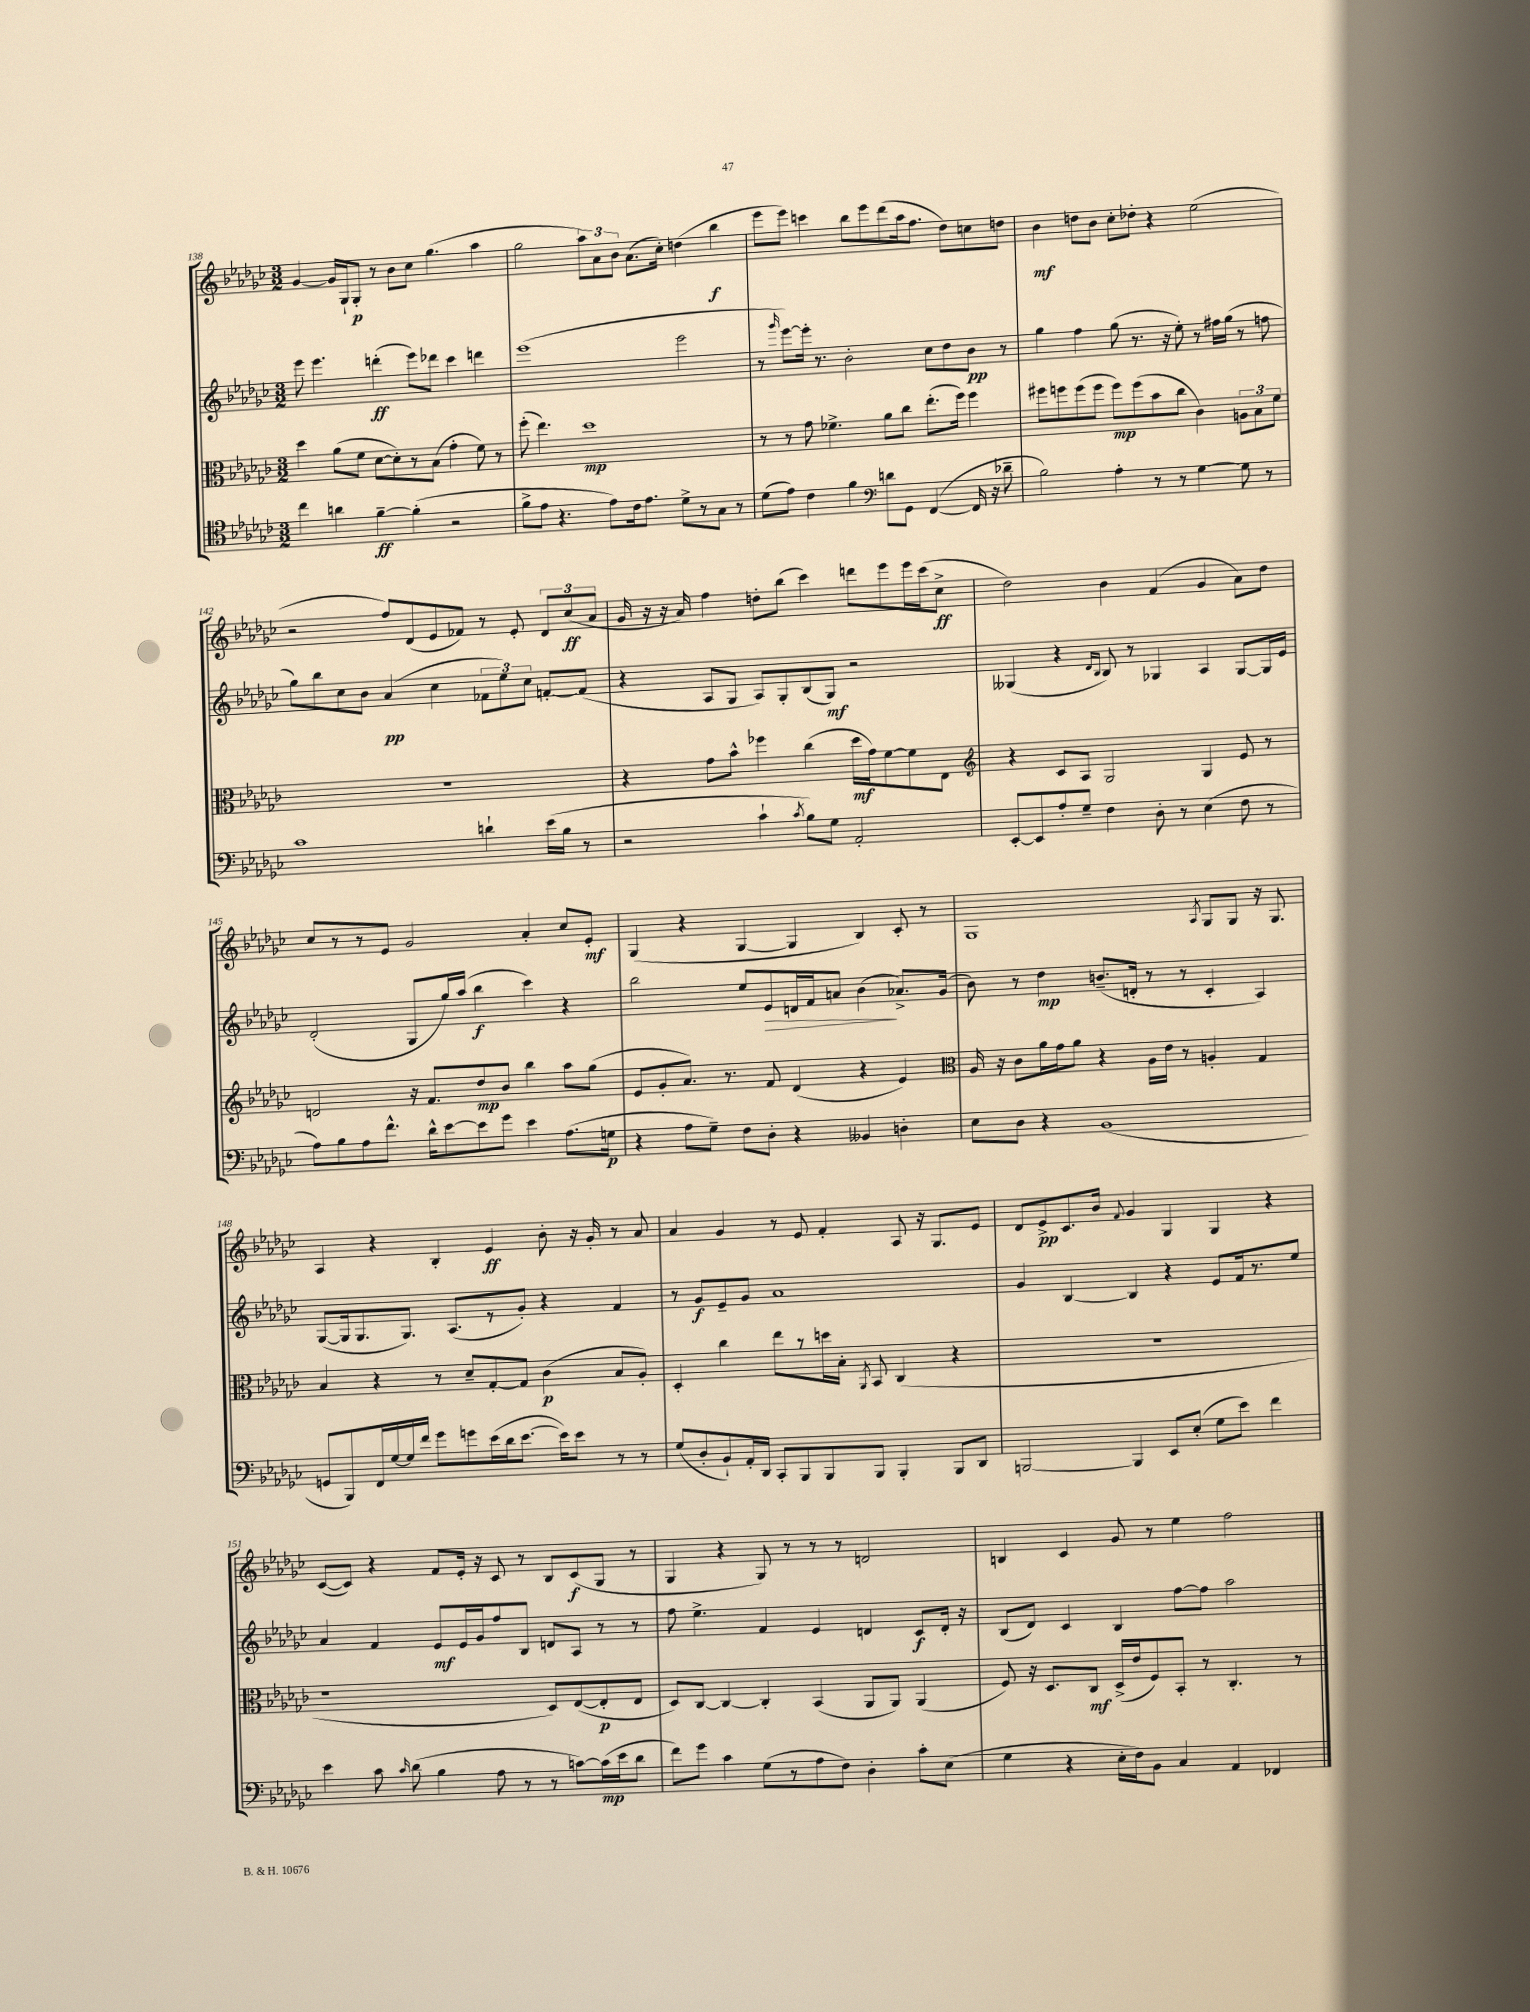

**kern	**dynam	**kern	**dynam	**kern	**dynam	**kern	**dynam
*part4	*part4	*part3	*part3	*part2	*part2	*part1	*part1
*staff4	*staff4	*staff3	*staff3	*staff2	*staff2	*staff1	*staff1
*clefC4	*	*clefC3	*	*clefG2	*	*clefG2	*
*k[b-e-a-d-g-c-]	*	*k[b-e-a-d-g-c-]	*	*k[b-e-a-d-g-c-]	*	*k[b-e-a-d-g-c-]	*
*M3/2	*	*M3/2	*	*M3/2	*	*M3/2	*
=138	=138	=138	=138	=138	=138	=138	=138
4cc-\	.	4dd-\	.	8eee-\	.	[4g-/	.
.	.	.	.	4.eee-\	.	.	.
4an\	.	(8a-\L	.	.	.	16g-/LL]	.
.	.	.	.	.	.	16G-`/J	.
.	.	8f\J	.	.	.	8G-'/J	p
[4f~\	ff	[8d-\L	.	(4dddn'\	ff	8r	.
.	.	8d-'\])	.	.	.	8b-\L	.
(4f'\]	.	8r	.	8eee-\L)	.	8cc-\J	.
.	.	(8B-\J	.	8ddd-X\J	.	(4.gg-\	.
2r	.	4g-'\	.	4ccc-\	.	.	.
.	.	8f\)	.	4dddn\	.	4aa-\	.
.	.	8r	.	.	.	.	.
=139	=139	=139	=139	=139	=139	=139	=139
8f^\L	.	(8ff'\	.	(1eee-	.	2gg-\	.
8e-\J	.	4.ee-\)	.	.	.	.	.
4.r	.	.	.	.	.	.	.
.	.	1dd-	mp	.	.	12aa-\L)	.
.	.	.	.	.	.	12a-\	.
8e-\L)	.	.	.	.	.	.	.
.	.	.	.	.	.	12b-\J	.
16c-\k	.	.	.	.	.	(8.a-\L	.
8.e-\J	.	.	.	.	.	.	.
.	.	.	.	.	.	16cc-'\Jk)	.
8d-^\L	.	.	.	2eee-\	.	(4ddn\	.
8r	.	.	.	.	.	.	.
8G-\J	.	.	.	.	.	4bb-\	f
8r	.	.	.	.	.	.	.
=140	=140	=140	=140	=140	=140	=140	=140
(8d-\L	.	8r	.	8r	.	8eee-\L	.
.	.	.	.	16qqggg-/	.	.	.
8e-\J)	.	8r	.	[8eee-\L)	.	8eee-\J)	.
4c-\	.	8g-\	.	16eee-'\Jk]	.	4cccn\	.
.	.	.	.	8.r	.	.	.
.	.	4.f-X^\	.	.	.	.	.
4f\	.	.	.	2b-'\	.	8bb-\L	.
.	.	.	.	.	.	8eee-\	.
*clefF4	*	*	*	*	*	*	*
8dn\L	.	8a-\L	.	.	.	(8ddd-\	.
8GG-\J	.	8cc-\J	.	.	.	16aa-\k	.
.	.	.	.	.	.	8.ff\J	.
([4FF/	.	(8.ee-'\L	.	8cc-\L	.	.	.
.	.	.	.	8dd-\	.	8dd-\L)	.
.	.	16ff\Jk)	.	.	.	.	.
16FF/]	.	4ff\	.	8b-\J	pp	8ccn\	.
16r	.	.	.	.	.	.	.
8d-X~\	.	.	.	8r	.	8ddn\J	.
=141	=141	=141	=141	=141	=141	=141	=141
2B-\)	.	8ff#X\L	.	4gg-\	.	4b-\	mf
.	.	8ffn\	.	.	.	.	.
.	.	(8ff\	.	4ff\	.	8ddn\L	.
.	.	8ff\J	.	.	.	8b-\J	.
4A-'\	.	8ff\L)	mp	(8gg-\	.	8cc-'\L	.
.	.	(8ff\	.	8.r	.	8dd-X'\J	.
8r	.	8b-\	.	.	.	4r	.
.	.	.	.	16r	.	.	.
8r	.	8cc-\J	.	8ee-'\)	.	.	.
[4G-\	.	4c-\)	.	8r	.	(2ee-\	.
.	.	.	.	16ff#X\LL	.	.	.
.	.	.	.	(16gg-\JJ	.	.	.
8G-\]	.	12An\L	.	8r	.	.	.
.	.	12B-\	.	.	.	.	.
8r	.	.	.	8ffn\	.	.	.
.	.	12f\J	.	.	.	.	.
!!LO:LB:g=z
=142	=142	=142	=142	=142	=142	=142	=142
1c-	.	1.r	.	8gg-\L)	.	2r	.
.	.	.	.	8bb-\	.	.	.
.	.	.	.	8cc-\	.	.	.
.	.	.	.	8b-\J	.	.	.
.	.	.	.	(4a-/	pp	8ff/L)	.
.	.	.	.	.	.	(8d-/	.
.	.	.	.	4cc-\	.	8e-/	.
.	.	.	.	.	.	8f-X/J)	.
4dn`\	.	.	.	12f-X\L	.	8r	.
.	.	.	.	12ee-\)	.	.	.
.	.	.	.	.	.	8e-'/	.
.	.	.	.	12cc-\J	.	.	.
(16e-\LL	.	.	.	[8fn'/L	.	12d-/L	.
16B-\JJ	.	.	.	.	.	.	.
.	.	.	.	.	.	(12cc-/	ff
8r	.	.	.	(8f/J]	.	.	.
.	.	.	.	.	.	12a-/J	.
=143	=143	=143	=143	=143	=143	=143	=143
2r	.	4r	.	4r	.	16g-/	.
.	.	.	.	.	.	16r	.
.	.	.	.	.	.	16r	.
.	.	.	.	.	.	16a-/)	.
.	.	8g-\L	.	8A-/L	.	4ff\	.
.	.	8b-^^\J	.	8G-/J	.	.	.
4c-`\	.	4ff-X\	.	8A-/L)	.	8ddn'\L	.
.	.	.	.	8G-'/	.	(8bb-\J	.
8qc-/	.	.	.	.	.	.	.
8B-\L)	.	(4cc-\	.	(8B-/	.	4ccc-\)	.
8G-\J	.	.	.	8G-/J)	mf	.	.
2AA-'/	.	16dd-\LL	mf	2r	.	8dddn\L	.
.	.	16g-\J)	.	.	.	.	.
.	.	[8f\	.	.	.	8eee-\	.
.	.	8f\]	.	.	.	16eee-\L	.
.	.	.	.	.	.	(16ccc-\J	.
.	.	8E-\J	.	.	.	8cc-^\J	ff
=144	=144	=144	=144	=144	=144	=144	=144
*	*	*clefG2	*	*	*	*	*
[8EE-'/L	.	4r	.	(4G--X/	.	2dd-\)	.
8EE-/]	.	.	.	.	.	.	.
8A-'/	.	8c-/L	.	4r	.	.	.
8G-~/J	.	8A-/J	.	.	.	.	.
.	.	.	.	16qqd-/LL	.	.	.
.	.	.	.	16qqB-/JJ	.	.	.
4F\	.	2G-/	.	8B-/)	.	4b-\	.
.	.	.	.	8r	.	.	.
8D-'\	.	.	.	4G-X/	.	(4f/	.
8r	.	.	.	.	.	.	.
(4E-\	.	4G-/	.	4A-/	.	4g-/	.
8F\	.	8e-/	.	[8G-/L	.	8a-\L)	.
8r	.	8r	.	16G-/L]	.	8dd-\J	.
.	.	.	.	16e-/JJ	.	.	.
!!LO:LB:g=z
=145	=145	=145	=145	=145	=145	=145	=145
8A-\L)	.	2dn/	.	(2d-'/	.	8cc-/L	.
8B-\	.	.	.	.	.	8r	.
8A-\	.	.	.	.	.	8r	.
8.f^^\J	.	.	.	.	.	8e-/J	.
.	.	16r	.	8G-/L	.	2g-/	.
16d-^^\KL	.	8.f/L	.	.	.	.	.
[8e-\	.	.	.	16gg-/L)	.	.	.
.	.	.	.	(16aa-/JJ	.	.	.
8e-\]	.	8dd-/	mp	4bb-\	f	.	.
8g-\J	.	8b-/J	.	.	.	.	.
4e-\	.	4bb-\	.	4ccc-\)	.	4a-'/	.
(8.A-\L	.	8aa-\L	.	4r	.	8cc-/L	.
.	.	(8gg-\J	.	.	.	8e-'/J	mf
16Gn\Jk	p	.	.	.	.	.	.
=146	=146	=146	=146	=146	=146	=146	=146
4r	.	8e-/L	.	2bb-\	.	(4G-/	.
.	.	8g-'/	.	.	.	.	.
8A-\L	.	8.a-/J)	.	.	.	4r	.
8G-~\J)	.	.	.	.	.	.	.
.	.	8.r	.	.	.	.	.
8F\L	.	.	.	8ee-/L	.	[4G-/	.
!	!	!	!	!	!LO:HP:b	!	!
8D-'\J	.	8f/	.	8e-/	>	.	.
4r	.	(4d-/	.	16dn/L	.	4G-/]	.
.	.	.	.	16f/J	.	.	.
.	.	.	.	8an/J	.	.	.
4BB--X/	.	4r	.	(4b-\	.	4B-/)	.
4Dn'\	.	4e-/)	.	8.a-X^/L)	]	8c-'/	.
.	.	.	.	.	.	8r	.
.	.	.	.	(16g-/Jk	.	.	.
=147	=147	=147	=147	=147	=147	=147	=147
*	*	*clefC3	*	*	*	*	*
8E-\L	.	16A-/	.	8b-\)	.	1G-	.
.	.	16r	.	.	.	.	.
8D-\J	.	8c-\L	.	8r	.	.	.
4r	.	16a-\L	.	4dd-\	mp	.	.
.	.	16g-\J	.	.	.	.	.
.	.	8a-\J	.	.	.	.	.
(1BB-	.	4r	.	(8.bn~/L	.	.	.
.	.	.	.	16dn'/Jk	.	.	.
.	.	16A-\LL	.	8r	.	.	.
.	.	16e-\JJ	.	.	.	.	.
.	.	8r	.	8r	.	.	.
.	.	.	.	.	.	8qA-/	.
.	.	4An'/	.	4c-'/	.	8G-/L	.
.	.	.	.	.	.	8G-/J	.
.	.	4G-/	.	4A-/)	.	16r	.
.	.	.	.	.	.	8.G-/	.
!!LO:LB:g=z
=148	=148	=148	=148	=148	=148	=148	=148
8GGn/L	.	4B-/	.	([8G-/L	.	4A-/	.
8BBB-/)	.	.	.	16G-/k]	.	.	.
.	.	.	.	8.G-/	.	.	.
16FF/L	.	4r	.	.	.	4r	.
[16G-/	.	.	.	.	.	.	.
16G-/]	.	.	.	8.G-/J)	.	.	.
16f/JJ	.	.	.	.	.	.	.
8g-\L	.	8r	.	.	.	4B-'/	.
.	.	.	.	(8.A-/L	.	.	.
8gn\	.	8d-~/L	.	.	.	.	.
(16e-\L	.	[8G-'/	.	8r	.	4e-/	ff
16d-\J	.	.	.	.	.	.	.
[8.e-\J	.	8G-/J]	.	8g-'/J)	.	.	.
.	.	(4c-\	p	4r	.	8b-'\	.
16e-\KL])	.	.	.	.	.	.	.
8e-\J	.	.	.	.	.	16r	.
.	.	.	.	.	.	16g-'/	.
8r	.	8B-/L	.	4f/	.	8r	.
8r	.	8A-'/J)	.	.	.	8a-/	.
=149	=149	=149	=149	=149	=149	=149	=149
(8G-/L	.	4D-'/	.	8r	.	4a-/	.
8D-'/	.	.	.	8g-/L	f	.	.
8BB-`/)	.	4cc-\	.	8e-~/	.	4g-/	.
16AA-'/L	.	.	.	8g-/J	.	.	.
16DD-/JJ	.	.	.	.	.	.	.
8CC-'/L	.	8ee-\L	.	1a-	.	8r	.
8BBB-/	.	8r	.	.	.	8e-/	.
8BBB-/	.	16ddn\L	.	.	.	4f'/	.
.	.	16B-'\JJ	.	.	.	.	.
.	.	8qAA-/	.	.	.	.	.
8BBB-/J	.	8BB-/	.	.	.	.	.
4BBB-'/	.	(4C-/	.	.	.	8A-/	.
.	.	.	.	.	.	16r	.
.	.	.	.	.	.	8.G-/L	.
8BBB-/L	.	4r	.	.	.	.	.
8DD-/J	.	.	.	.	.	8e-/J	.
=150	=150	=150	=150	=150	=150	=150	=150
[2BBBn/	.	1.r	.	4g-/	.	8d-/L	.
.	.	.	.	.	.	8e-^/	pp
.	.	.	.	[4B-/	.	8.c-/	.
.	.	.	.	.	.	16b-/Jk	.
.	.	.	.	.	.	8qqf/	.
4BBB/]	.	.	.	4B-/]	.	4g-/	.
8EE-/L	.	.	.	4r	.	4G-/	.
(8E-'/J	.	.	.	.	.	.	.
8G-\L	.	.	.	8e-/L	.	4G-/	.
8e-\J)	.	.	.	16f/k	.	.	.
.	.	.	.	8.r	.	.	.
4f\	.	.	.	.	.	4r	.
.	.	.	.	8ee-/J	.	.	.
!!LO:LB:g=z
=151	=151	=151	=151	=151	=151	=151	=151
4e-\	.	1r	.	4a-/	.	([8c-/L	.
.	.	.	.	.	.	8c-/J])	.
8c-\	.	.	.	4f/	.	4r	.
16qqc-/	.	.	.	.	.	.	.
(8d-\	.	.	.	.	.	.	.
4B-\	.	.	.	8e-/L	mf	8f/L	.
.	.	.	.	16e-/L	.	16e-'/Jk	.
.	.	.	.	16g-/J	.	16r	.
8A-\	.	.	.	8ff/	.	8c-/	.
8r	.	.	.	8B-/J	.	8r	.
8r	.	8D-/L)	.	8dn/L	.	8B-/L	.
[8cn\L)	.	([8E-/	.	8A-/J	.	(8c-/	f
(16c\L]	mp	8E-'/]	p	8r	.	8G-/J	.
16e-\J	.	.	.	.	.	.	.
8d-\J	.	8E-/J	.	8r	.	8r	.
=152	=152	=152	=152	=152	=152	=152	=152
8f\L)	.	8D-/L)	.	8ff\	.	4G-/	.
8g-\J	.	[8C-/J	.	4.ee-^\	.	.	.
4c-\	.	4C-/_	.	.	.	4r	.
(8G-\L	.	4C-'/]	.	4f/	.	8G-/)	.
8r	.	.	.	.	.	8r	.
8A-\	.	(4BB-/	.	4e-/	.	8r	.
8F\J)	.	.	.	.	.	8r	.
4D-'\	.	8AA-/L	.	4dn/	.	2dn/	.
.	.	8AA-/J)	.	.	.	.	.
8c-'\L	.	(4AA-/	.	8c-/L	f	.	.
(8E-\J	.	.	.	16d'/Jk	.	.	.
.	.	.	.	16r	.	.	.
=153	=153	=153	=153	=153	=153	=153	=153
4G-\	.	8F/)	.	(8B-/L	.	4Bn/	.
.	.	16r	.	8d-/J)	.	.	.
.	.	8.D-/L	.	.	.	.	.
4r	.	.	.	4c-/	.	4c-/	.
.	.	8C-/J	mf	.	.	.	.
16E-'\LL	.	(16D-^/LL	.	4B-/	.	8g-/	.
16F\J)	.	16e-/J	.	.	.	.	.
8BB-\J	.	8F/)	.	.	.	8r	.
4C-/	.	8BB-'/J	.	[8ff\L	.	4ee-\	.
.	.	8r	.	8ff\J]	.	.	.
4AA-/	.	4.C-'/	.	2aa-\	.	2ff\	.
4FF-X/	.	.	.	.	.	.	.
.	.	8r	.	.	.	.	.
==	==	==	==	==	==	==	==
*-	*-	*-	*-	*-	*-	*-	*-
